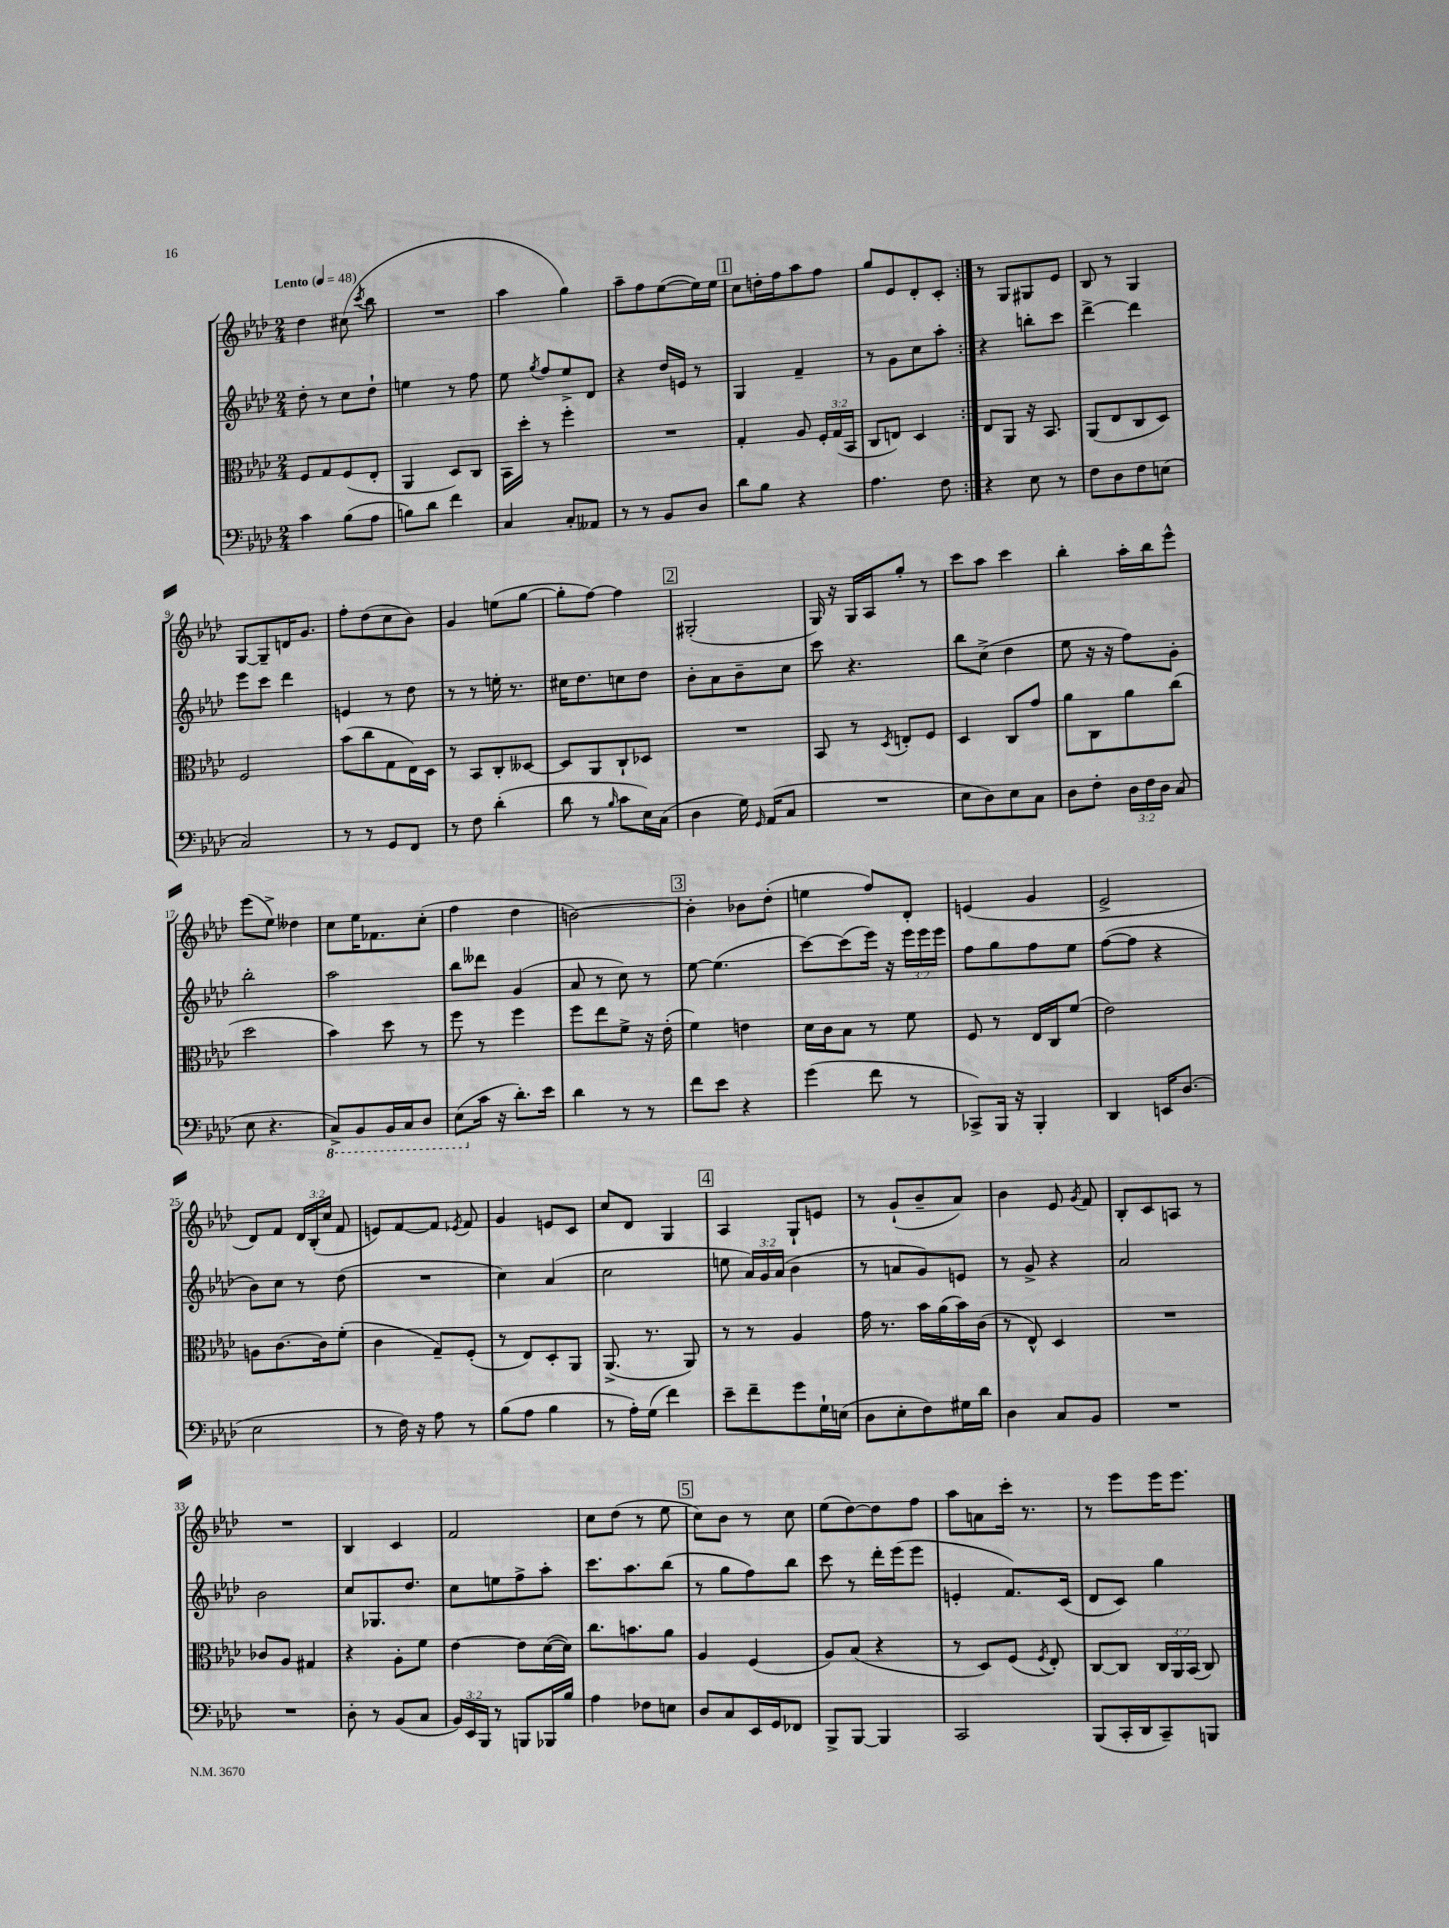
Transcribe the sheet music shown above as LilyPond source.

<<
\new StaffGroup <<
\new Staff = "s0" {
    \clef treble \key aes \major \numericTimeSignature \time 2/4 \override Staff.TupletNumber.text = #tuplet-number::calc-fraction-text \tempo "Lento" 4 = 48
    \autoBeamOff \repeat volta 2 { des''4 cis''8( \acciaccatura { c'''8 } bes''8 |
    R2 |
    aes''4 g''4) |
    aes''8[-- f''8 ees''8~( ees''16) ees''16] |
    \mark \markup { \box "1" } c''8[ d''16-. f''16 aes''8 f''8] |
    g''8[ ees'8 des'8-. c'8]-. | }
    r8 g8[ gis8 ees'8] |
    bes8 r8 g4 |
    g8[~ g8-- d'16 g'8.] |
    f''8[-. des''8( c''8 bes'8]) |
    g'4 e''8[( g''8]~ |
    g''8[-. f''8]~) f''4 |
    \mark \markup { \box "2" } gis2-.( |
    g16) r16 g16[ aes16 g''8]-. r8 |
    c'''8[ aes''8] c'''4 |
    bes''4-. aes''16[-. bes''16 ees'''8]-^ |
    ees'''8[( ees''8]->) deses''4 |
    c''8[ ees''16 fes'8. c''8]-.( |
    f''4 des''4 |
    b'2~) |
    \mark \markup { \box "3" } b'4-. bes'8[ des''8]-.( |
    e''4 f''8[) des'8]-. |
    e'4( g'4 |
    ees'2-> |
    des'8[) f'8] \tuplet 3/2 { des'16[ bes16-.( c''16] } f'8 |
    e'8[) f'8~ f'8] \acciaccatura { ees'8 } f'8 |
    g'4 e'8[ c'8] |
    c''8[ des'8] g4 |
    \mark \markup { \box "4" } aes4 g8[-! e'8] |
    r8 g'8[-!( bes'8-- aes'8]) |
    bes'4 ees'8 \acciaccatura { g'8 } f'8 |
    bes8[-. c'8 a8] r8 |
    R2 |
    bes4 c'4 |
    f'2 |
    c''8[ des''8]( r8 ees''8 |
    \mark \markup { \box "5" } c''8[) bes'8] r8 c''8 |
    ees''8[( des''8~) des''8 f''8] |
    aes''8[ a'8 c'''16]-. r8. |
    r8 ees'''8[ ees'''16 ees'''8.] \bar "|." |
}
\new Staff = "s1" {
    \clef treble \key aes \major \numericTimeSignature \time 2/4 \override Staff.TupletNumber.text = #tuplet-number::calc-fraction-text
    \autoBeamOff \repeat volta 2 { des''8-. r8 c''8[ des''8]-! |
    e''4 r8 f''8 |
    ees''8 \acciaccatura { g''8 } f''8[ ees''8-> des'8] |
    r4 des''16[ e'16] r8 |
    \mark \markup { \box "1" } g4 f'4-- |
    r8 g'8[ c''8 aes''8]-. | }
    r4 b''8[-. c'''8] |
    des'''4~-> des'''4 |
    ees'''8[ c'''8] des'''4 |
    e'4 r8 des''8 |
    r8 r8 e''16-. r8. |
    cis''16[ des''8. c''8 des''8] |
    \mark \markup { \box "2" } bes'8[-. aes'8 bes'8-- c''8] |
    c'''8 r4. |
    bes''8[ c''8]->( des''4 |
    ees''8 r16 r16 f''8[) g'8]-. |
    bes''2-. |
    aes''2 |
    bes''8[ deses'''8] g'4( |
    aes'8 r8 c''8) r8 |
    \mark \markup { \box "3" } ees''8~ ees''4.( |
    c'''8[~) c'''8( ees'''16]) r16 \tuplet 3/2 { ees'''16[ ees'''16 ees'''16] } |
    f''8[ g''8 f''8 ees''8] |
    f''8[~( f''8] r4 |
    bes'8[) c''8] r8 des''8( |
    R2 |
    c''4) aes'4( |
    c''2 |
    \mark \markup { \box "4" } e''8 \tuplet 3/2 { aes'16[) g'16 aes'16]( } bes'4 |
    r8 a'8[ g'8) e'8] |
    r8 g'8-> r4 |
    aes'2 |
    bes'2 |
    c''8[ ges8. des''8.] |
    c''8[ e''8 f''8-> aes''8]-. |
    c'''8.[ aes''8. bes''8]( |
    \mark \markup { \box "5" } r8 g''8[ f''8) bes''8] |
    c'''8 r8 des'''16[-. ees'''16( ees'''8] |
    e'4-. f'8.[) c'16]( |
    des'8[ c'8]) g''4 \bar "|." |
}
\new Staff = "s2" {
    \clef alto \key aes \major \numericTimeSignature \time 2/4 \override Staff.TupletNumber.text = #tuplet-number::calc-fraction-text
    \autoBeamOff \repeat volta 2 { f8[ g8 f8( ees8]-. |
    aes,4 des8[) c8] |
    bes,16[ des''16]-. r8 f''4-. |
    R2 |
    \mark \markup { \box "1" } g4-. aes8 \tuplet 3/2 { f16[-. g16( bes,16] } |
    c8[ e8]) des4 | }
    ees8[ aes,8] r16 bes,8. |
    aes,8[( ees8 c8 des8]) |
    f2 |
    bes'8[( c''8 g8 ees16) des16] |
    r8 bes,8[ c8-. deses8]~ |
    deses8[ aes,8 c8-! des8] |
    \mark \markup { \box "2" } R2 |
    bes,8 r8 \acciaccatura { des8 } e8[-. f8] |
    des4 c8[ g'8] |
    aes'8[ c8 aes'8 c''8]( |
    des''2 |
    bes'4) des''8 r8 |
    f''8 r8 f''4 |
    f''8[ ees''8 f'8]-> r16 ees'16-.( |
    \mark \markup { \box "3" } f'4) e'4 |
    des'16[ c'16 bes8] r8 f'8 |
    f8 r8 ees16[ c16 f'8]( |
    ees'2) |
    a8[ c'8.~ c'16 f'8]-.( |
    c'4 g8[--) f8]-.( |
    r8 ees8[) des8-. aes,8] |
    aes,8.->( r8. aes,8) |
    \mark \markup { \box "4" } r8 r8 aes4 |
    g'16 r8. bes'16[ aes'16( bes'16) c'16]( |
    r8 ees8-^) des4 |
    R2 |
    ces'8[ aes8] gis4 |
    r4 aes8[-. f'8] |
    ees'4~ ees'8[ des'16~( des'16]) |
    c''8.[ b'8. aes'8] |
    \mark \markup { \box "5" } aes4 f4( |
    aes8[) bes8]( r4 |
    r8 des8[) f8]( \acciaccatura { f8 } ees8-.) |
    c8[~ c8] \tuplet 3/2 { c16[ aes,16 bes,16]( } c8) \bar "|." |
}
\new Staff = "s3" {
    \clef bass \key aes \major \numericTimeSignature \time 2/4 \override Staff.TupletNumber.text = #tuplet-number::calc-fraction-text
    \autoBeamOff \repeat volta 2 { c'4 bes8[( aes8] |
    b8[) des'8] f'4 |
    c4 c8[-. aeses,8] |
    r8 r8 bes,8[ des8] |
    \mark \markup { \box "1" } des'8[ bes8] r4 |
    aes4. f8 | }
    r4 ees8 r8 |
    f8[ des8 f8 e8]( |
    c2) |
    r8 r8 g,8[ f,8] |
    r8 f8 des'4-.( |
    des'8 r8 \grace { bes16 } c'8[ ees16) c16]( |
    \mark \markup { \box "2" } des4 g16) \grace { g,16 } aes,16[( c8] |
    R2 |
    ees8[ des8) ees8 c8] |
    des8[ f8]-. \tuplet 3/2 { des16[ f16 des16] } c8( |
    ees8 r4. |
    \ottava #-1 c,8[->) bes,,8 bes,,16 c,16 des,8] |
    ees,8[( \ottava #0 c'16] r16 des'8.[-.) ees'16] |
    des'4 r8 r8 |
    \mark \markup { \box "3" } f'8[ ees'8] r4 |
    g'4( f'8 r8 |
    ces,8[->) bes,,16] r16 bes,,4-. |
    des,4 e,16[ des8.]( |
    ees2 |
    r8 f16) r16 aes8 r8 |
    bes8[( aes8] bes4 |
    r8 aes16[-.) g16]( f'4) |
    \mark \markup { \box "4" } ees'8[-- f'8-- g'8 g16-! e16]( |
    des8[ ees8-. f8) gis16 des'16] |
    des4 c8[ bes,8] |
    R2 |
    R2 |
    des8-. r8 bes,8[( c8] |
    \tuplet 3/2 { bes,16[) ees,16 bes,,16] } r8 b,,8[ bes,,16 bes16] |
    aes4 fes8[ e8] |
    \mark \markup { \box "5" } des8[ c8 ees,16 g,16 fes,8] |
    bes,,8[-> bes,,8]~ bes,,4 |
    c,2 |
    bes,,8[( c,16-. des,16 c,8--) b,,8] \bar "|." |
}
>>
>>
